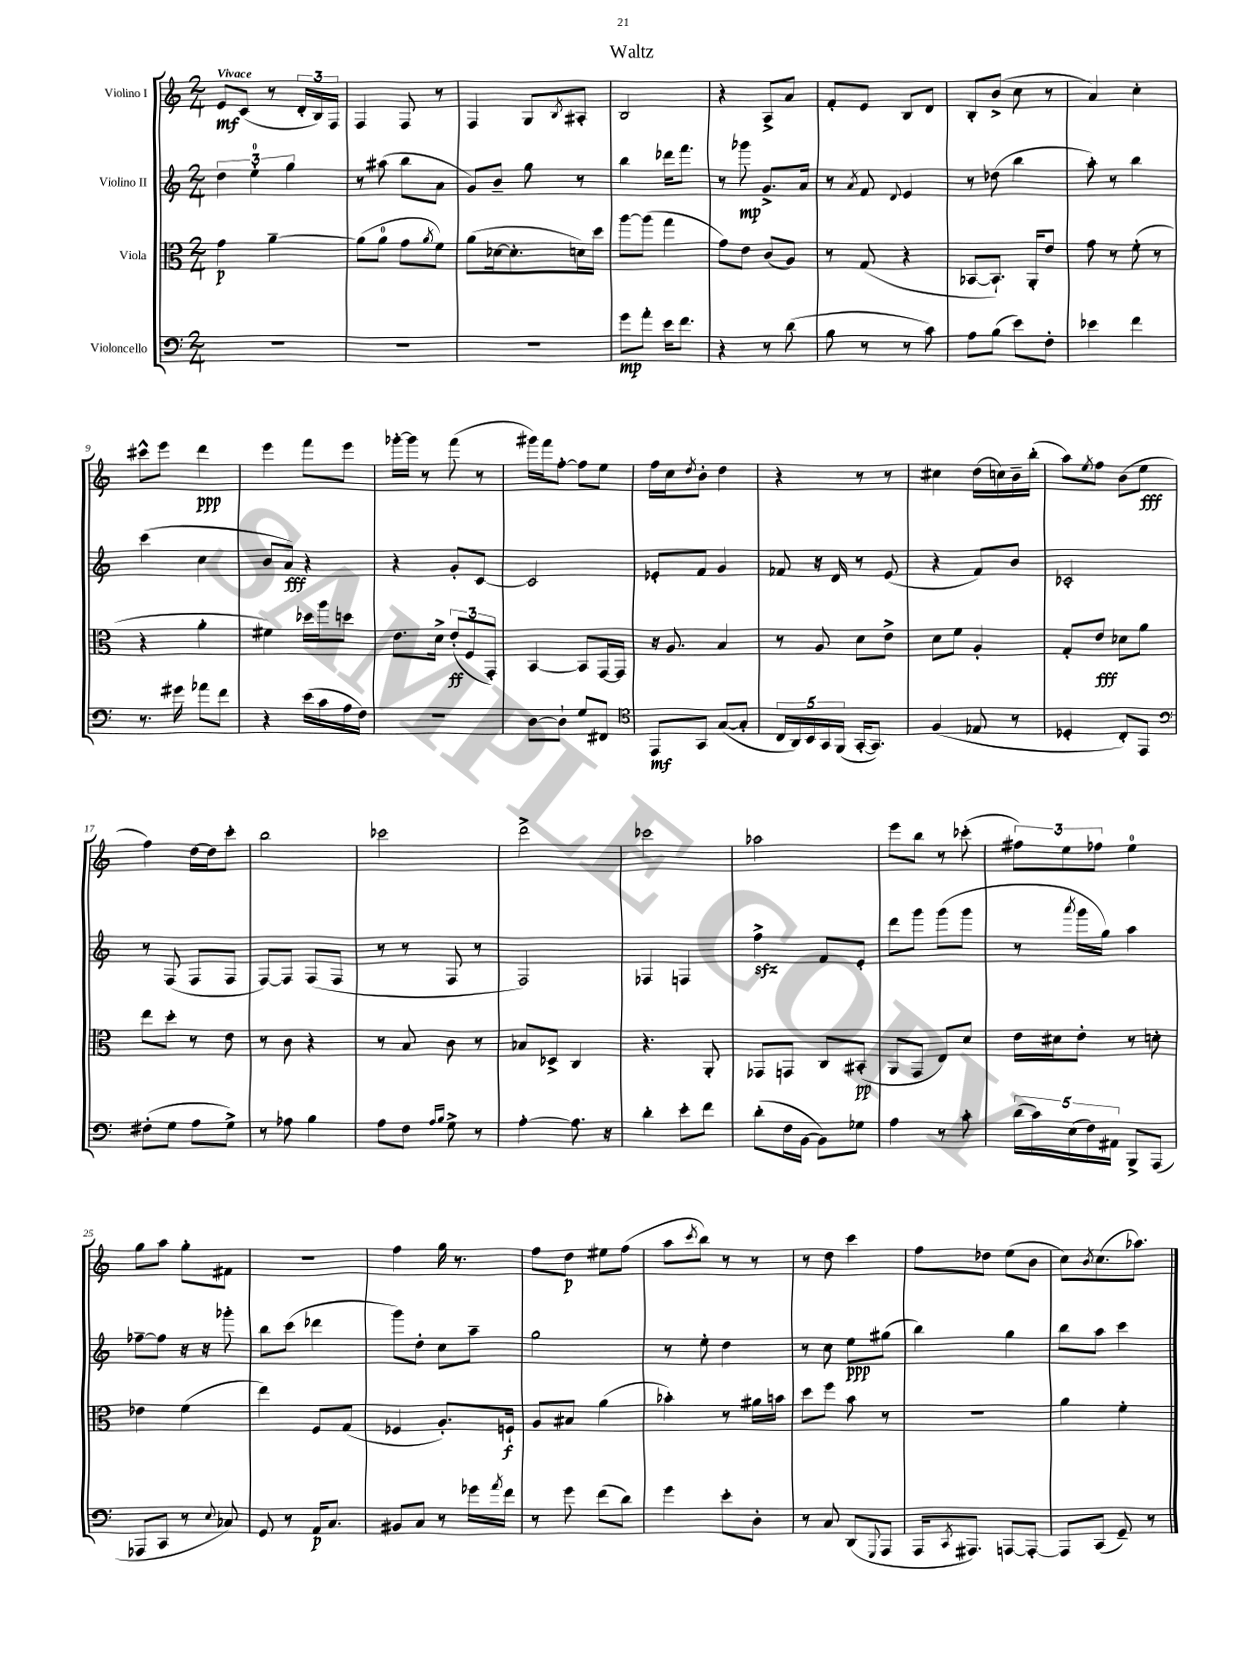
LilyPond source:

\header { title = "Waltz" }
<<
\new StaffGroup <<
\new Staff = "s0" \with { instrumentName = "Violino I" } {
    \clef treble \key c \major \numericTimeSignature \time 2/4 \tempo "Vivace"
    e'8\mf c'8( r8 \tuplet 3/2 { d'16-. b16) f16 } |
    f4 f8 r8 |
    f4 g8 \acciaccatura { b8 } ais8-. |
    b2 |
    r4 a8-> a'8 |
    f'8-. e'8 b8 d'8 |
    b8-. b'8->( c''8 r8 |
    a'4) c''4-. |
    cis'''8-^ e'''8 d'''4\ppp |
    e'''4 f'''8 e'''8 |
    ges'''16~-. ges'''16 r8 f'''8( r8 |
    gis'''16) f'''16 f''8~-. f''8 e''8 |
    f''16 c''16 \acciaccatura { d''8 } b'8-. d''4 |
    r4 r8 r8 |
    cis''4 d''16( c''16) b'16-- b''16-.( |
    a''8) \acciaccatura { e''8 } f''8 b'8( e''8\fff |
    f''4) d''16~ d''16 c'''8-. |
    b''2 |
    ces'''2 |
    d'''2-> |
    ces'''2 |
    aes''2 |
    e'''8 b''8 r8 ces'''8-.( |
    \tuplet 3/2 { fis''8) e''8 fes''8 } e''4-0 |
    g''8 a''8 g''8-. fis'8 |
    r2 |
    f''4 g''16 r8. |
    f''8 d''8\p eis''8 f''8( |
    a''8 \acciaccatura { c'''8 } b''8) r8 r8 |
    r8 d''8 c'''4 |
    f''8 des''8 e''8( b'8 |
    c''8) \acciaccatura { b'8 } c''8.( aes''8.) \bar "|." |
}
\new Staff = "s1" \with { instrumentName = "Violino II" } {
    \clef treble \key c \major \numericTimeSignature \time 2/4
    \tuplet 3/2 { d''4 e''4-0-. g''4 } |
    r8 ais''8( b''8 a'8 |
    g'8) b'8-- g''8 r8 |
    b''4 des'''16 f'''8. |
    r8 ges'''8\mp g'8.-> a'16 |
    r8 \acciaccatura { a'8 } f'8 \appoggiatura { d'8 } e'4 |
    r8 des''8( b''4 |
    a''8-.) r8 b''4 |
    c'''4( c''4 |
    b'8 a'8\fff) r4 |
    r4 g'8-. c'8~ |
    c'2 |
    ees'8-. f'8 g'4 |
    fes'8 r16 d'16 r8 e'8( |
    r4 f'8) b'8 |
    ces'2-. |
    r8 f8( f8 f8 |
    f8~) f8 f8( f8 |
    r8 r8 f8 r8 |
    f2) |
    fes4 f4 |
    f''4->\sfz f'8 e'8-. |
    d'''8 g'''8 g'''8( g'''8 |
    r8 \acciaccatura { a'''8 } g'''16 g''16) a''4 |
    fes''8~-- fes''8 r16 r16 ges'''8-. |
    b''8 c'''8( des'''4 |
    g'''8) d''8-. c''8 a''8-- |
    g''2 |
    r8 e''8-. d''4 |
    r8 c''8 e''8\ppp gis''8( |
    b''4) g''4 |
    b''8 a''8 c'''4 \bar "|." |
}
\new Staff = "s2" \with { instrumentName = "Viola" } {
    \clef alto \key c \major \numericTimeSignature \time 2/4
    g'4\p a'4~-- |
    a'8( a'8-0 g'8 \acciaccatura { a'8 } f'8) |
    a'8( des'16~ des'8.-. d'16) d''16 |
    a''8~ a''8( g''4 |
    g'8) e'8 c'8( a8) |
    r8 g8( r4 |
    bes,8~ bes,8.-!) a,16-. e'8 |
    g'8 r8 f'8-.( r8 |
    r4 a'4-. |
    fis'4) des''16 a''16 d''8 |
    e'8. d'16-> \tuplet 3/2 { e'8-.\ff( f8 g,8-.) } |
    b,4~ b,8 g,16~ g,16 |
    r16 a8. b4 |
    r8 a8 d'8 e'8-> |
    d'8 f'8 a4-. |
    g8-. e'8\fff des'8 a'8 |
    e''8 d''8-. r8 e'8 |
    r8 c'8 r4 |
    r8 b8 c'8 r8 |
    bes8 des8-> c4 |
    r4. a,8-. |
    ges,8 g,8 c8 bis,8-.\pp( |
    a,8 g,8 e8) d'8 |
    e'16 dis'16 e'8-. r8 d'8-. |
    ees'4 f'4( |
    e''4) f8 g8( |
    fes4 a8.-.) f16-!\f |
    a8 bis8 a'4( |
    bes'4-.) r8 ais'16 b'16 |
    d''8 f''8 b'8 r8 |
    R2 |
    a'4 f'4-. \bar "|." |
}
\new Staff = "s3" \with { instrumentName = "Violoncello" } {
    \clef bass \key c \major \numericTimeSignature \time 2/4
    R2 |
    R2 |
    R2 |
    g'8\mp a'8-. e'16 f'8. |
    r4 r8 d'8( |
    b8 r8 r8 c'8) |
    a8 b8( e'8) f8-. |
    ees'4 f'4 |
    r8. gis'16 aes'8 f'8 |
    r4 e'16( c'16 a16 f16) |
    R2 |
    d8~ d8-! g8 fis,8 |
    \clef tenor e,8\mf g,8 g8~( g8-. |
    \tuplet 5/4 { c16 a,16) b,16 g,16 f,16( } g,16~-. g,8.) |
    f4( ees8 r8 |
    des4-. c8-.) e,8 |
    \clef bass fis8-.( g8 a8 g8->) |
    r8 aes8 b4 |
    a8 f8 \grace { a16 b16 } g8-> r8 |
    a4~-. a8. r16 |
    d'4-. e'8-. f'8 |
    d'8-.( f16 b,16~ b,8) ges8 |
    a4 r8 c'8-. |
    \tuplet 5/4 { d'16( c'16) e16( f16) ais,16 } b,,8-> a,,8( |
    aes,,8 c,8 r8 \appoggiatura { e8 } ces8) |
    g,8 r8 a,16\p c8. |
    bis,8 c8 r8 ges'16 \acciaccatura { a'8 } f'16 |
    r8 g'8 f'8( d'8) |
    g'4 e'8-. d8-. |
    r8 c8 d,8( \appoggiatura { g,,8 } a,,8 |
    a,,16 \acciaccatura { c,8 } ais,,8.) a,,8~ a,,8~-. |
    a,,8 c,8( g,8--) r8 \bar "|." |
}
>>
>>
